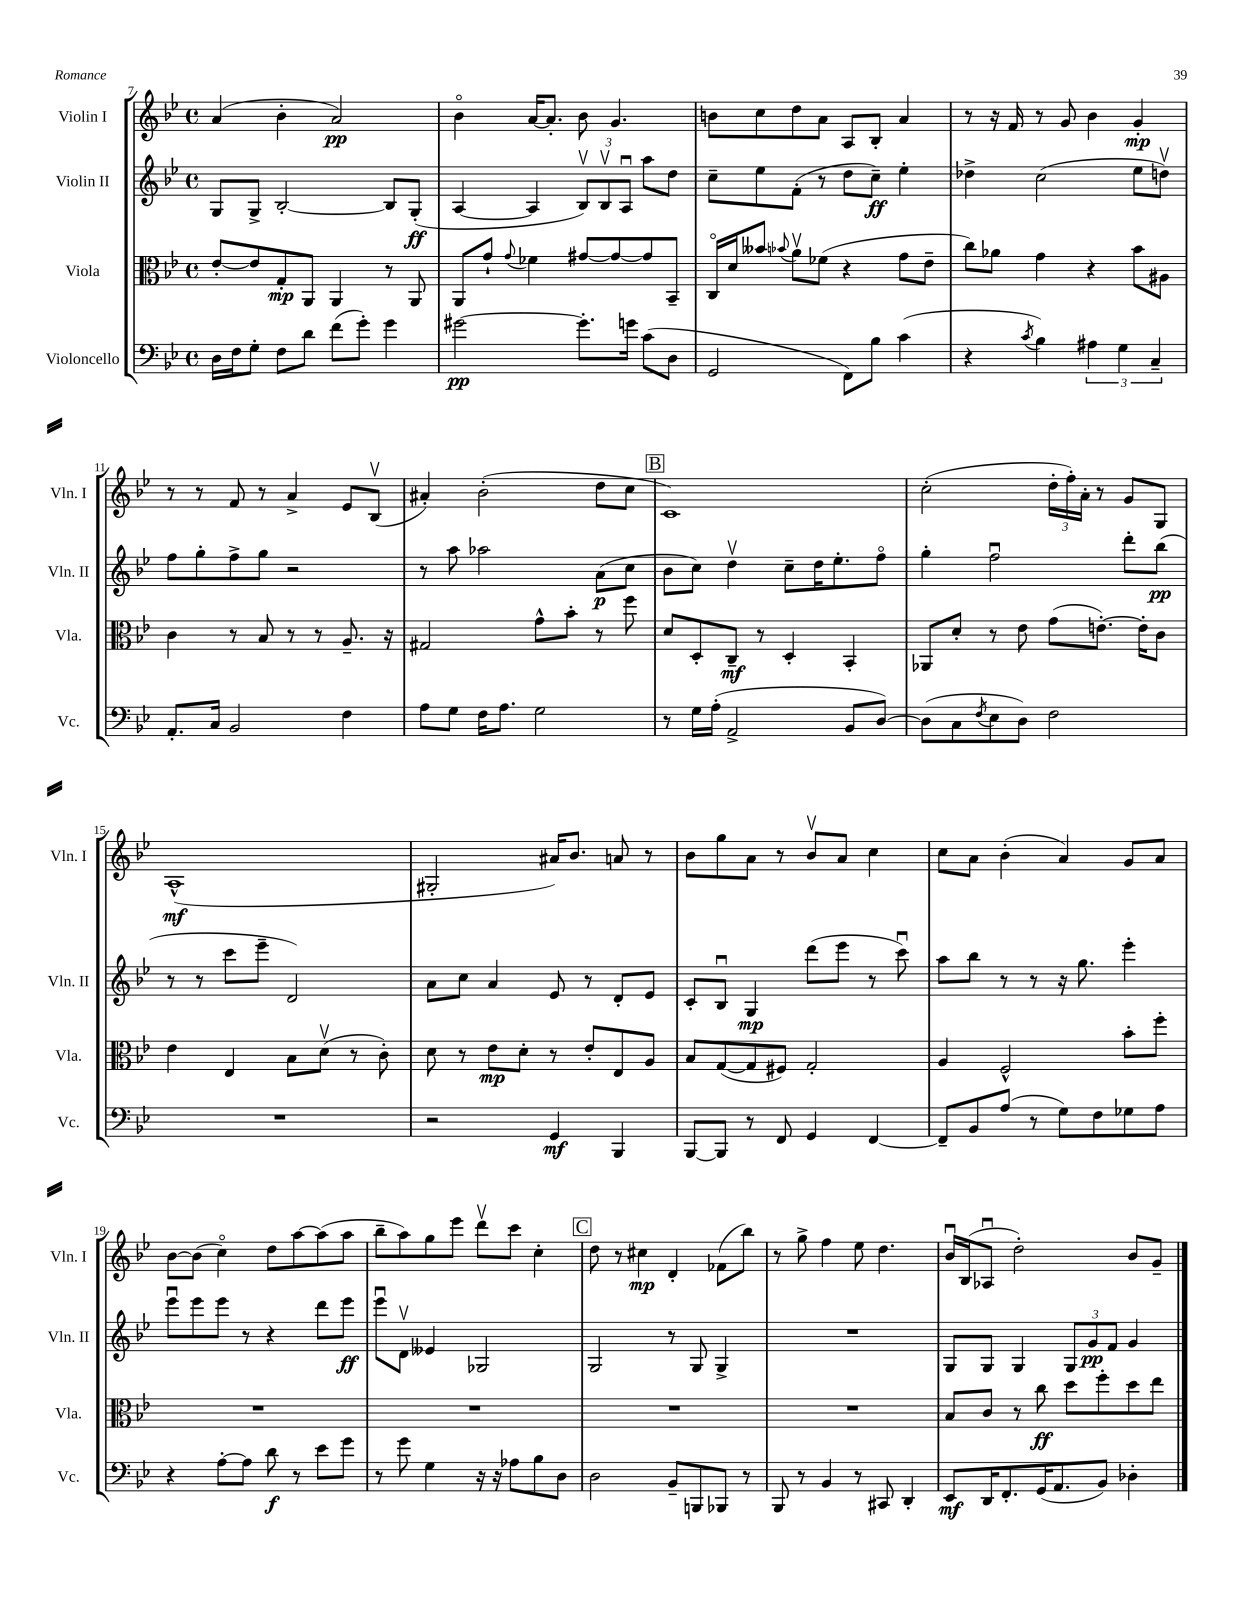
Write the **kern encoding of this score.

**kern	**kern	**kern	**kern
*staff4	*staff3	*staff2	*staff1
*clefF4	*clefC3	*clefG2	*clefG2
*k[b-e-]	*k[b-e-]	*k[b-e-]	*k[b-e-]
*M4/4	*M4/4	*M4/4	*M4/4
*met(c)	*met(c)	*met(c)	*met(c)
16D\LL	[8e-'/L	8G/L	(4a/
16F\J	.	.	.
8G'\J	8e-/]	8G^/J	.
8F\L	8G'/	[2B-'/	4b-'\
8d\J	8AA/J	.	.
(8f\L	4AA/	.	2a/)
8g'\J)	.	.	.
4g\	8r	8B-/]L	.
.	8AA/	(8G'/J	.
=	=	=	=
[2g#\	8AA/L	[4A/	4b-o\
.	8g`/J	.	.
.	8qqg/	.	.
.	4f-\	4A/]	[16a/LK
.	.	.	8.a'/]J
8.g#'\]L	[8g#/L	12B-v/L)	8b-\
.	.	12B-v/	.
.	8g#/_	.	4.g/
.	.	12Au/J	.
16g\Jk	.	.	.
(8c\L	8g#/]	8aa\L	.
8D\J	8BB-~/J	8dd\J	.
=	=	=	=
2GG/	16Co/LL	8cc~\L	8b\L
.	16d/J	.	.
.	8b--/J	8ee-\	8cc\
.	8qqb-/	.	.
.	8av\L	(8f'\J	8dd\
.	(8f-\J	8r	8a\J
8FF\L)	4r	8dd\L	8A/L
8B-\J	.	8cc~\J)	8B-'/J
(4c\	8g\L	4ee-'\	4a/
.	8e-~\J	.	.
=	=	=	=
4r	8cc\L)	4dd-^\	8r
.	8a-\J	.	16r
.	.	.	16f/
8qc/	.	.	.
4B-\)	4g\	(2cc\	8r
.	.	.	8g/
6A#\	4r	.	4b-\
6G\	.	.	.
.	8b-\L	8ee-\L	4g'/
6C~/	.	.	.
.	8A#\J	8ddv\J)	.
=	=	=	=
8.AA'/L	4c\	8ff\L	8r
.	.	8gg'\	8r
16C/Jk	.	.	.
2BB-/	8r	8ff^\	8f/
.	8B-/	8gg\J	8r
.	8r	2r	4a^/
.	8r	.	.
4F\	8.A~/	.	8e-/L
.	.	.	(8B-v/J
.	16r	.	.
=	=	=	=
8A\L	2G#/	8r	4a#'/)
8G\J	.	8aa\	.
16F\LK	.	2aa-\	(2b-'\
8.A\J	.	.	.
2G\	8g^^\L	.	.
.	8b-'\J	.	.
.	8r	(8a\L	8dd\L
.	8ff\	8cc\J	8cc\J
=	=	=	=
8r	8d/L	8b-\L	1c)
16G\LL	8D'/	8cc\J)	.
(16A'\JJ	.	.	.
2AA^/	8C~/J	4ddv\	.
.	8r	.	.
.	4D'/	8cc~\L	.
.	.	16dd\K	.
.	.	8.ee-'\	.
8BB-/L	4BB-'/	.	.
[8D/J)	.	8ffo\J	.
=	=	=	=
(8D\]L	8AA-/L	4gg'\	(2cc'\
8C\	8d'/J	.	.
8qF/	.	.	.
8E-\	8r	2ffu\	.
8D\J)	8e-\	.	.
2F\	(8g\L	.	24dd'\LL
.	.	.	24ff'\)
.	.	.	24a'\JJ
.	[8.e'\J)	.	8r
.	.	8ddd'\L	8g/L
.	16e'\]LK	.	.
.	8c\J	(8bb-\J	8G/J
=	=	=	=
1r	4e-\	8r	(1A^^
.	.	8r	.
.	4E-/	8ccc\L	.
.	.	8eee-~\J	.
.	8B-\L	2d/)	.
.	(8dv\J	.	.
.	8r	.	.
.	8c'\)	.	.
=	=	=	=
2r	8d\	8a\L	2G#'/
.	8r	8cc\J	.
.	8e-\L	4a/	.
.	8d'\J	.	.
4GG/	8r	8e-/	16a#/LK)
.	.	.	8.b-/J
.	8e-'/L	8r	.
4BBB-/	8E-/	8d'/L	8a/
.	8A/J	8e-/J	8r
=	=	=	=
[8BBB-/L	8B-/L	8c'/L	8b-\L
8BBB-/]J	([8G/	8B-u/J	8gg\
8r	8G/]	4G/	8a\J
8FF/	8F#/J)	.	8r
4GG/	2G'/	(8ddd\L	8b-v/L
.	.	8eee-\J	8a/J
[4FF/	.	8r	4cc\
.	.	8cccu\)	.
=	=	=	=
8FF~/]L	4A/	8aa\L	8cc\L
8BB-/	.	8bb-\J	8a\J
(8A/J	2F^^/	8r	(4b-'\
8r	.	8r	.
8G\L)	.	16r	4a/)
.	.	8.gg\	.
8F\	.	.	.
8G-\	8b-'\L	4eee-'\	8g/L
8A\J	8ff'\J	.	8a/J
=	=	=	=
4r	1r	8eee-u\L	[8b-\L
.	.	8eee-\	(8b-\]J
[8A'\L	.	8eee-\J	4cco\)
8A\]J	.	8r	.
8d\	.	4r	8dd\L
8r	.	.	[8aa\
8e-\L	.	8ddd\L	(8aa\]
8g\J	.	8eee-\J	8aa\J
=	=	=	=
8r	1r	8eee-u\L	8bb-~\L
8g\	.	8dv\J	8aa\)
4G\	.	4e--/	8gg\
.	.	.	8eee-\J
16r	.	2G-/	8dddv\L
16r	.	.	.
8A-\L	.	.	8ccc\J
8B-\	.	.	4cc'\
8D\J	.	.	.
=	=	=	=
2D\	1r	2G/	8dd\
.	.	.	8r
.	.	.	4cc#\
8BB-~/L	.	8r	4d'/
8BBB/	.	8G/	.
8BBB-/J	.	4G^/	(8f-\L
8r	.	.	8bb-\J)
=	=	=	=
8BBB-/	1r	1r	8r
8r	.	.	8gg^\
4BB-/	.	.	4ff\
8r	.	.	8ee-\
8CC#/	.	.	4.dd\
4DD'/	.	.	.
=	=	=	=
8EE-/L	8B-/L	8G/L	16b-u/LL
.	.	.	(16B-/J
16DD/K	8c/J	8G/J	8A-u/J
8.FF'/	.	.	.
.	8r	4G/	2dd'\)
(16GG/K	8cc\	.	.
8.AA/	.	.	.
.	8dd\L	12G/L	.
.	.	12g/	.
8BB-/J)	8ff'\	.	.
.	.	12f/J	.
4D-'\	8dd\	4g/	8b-/L
.	8ee-\J	.	8g~/J
==	==	==	==
*-	*-	*-	*-
